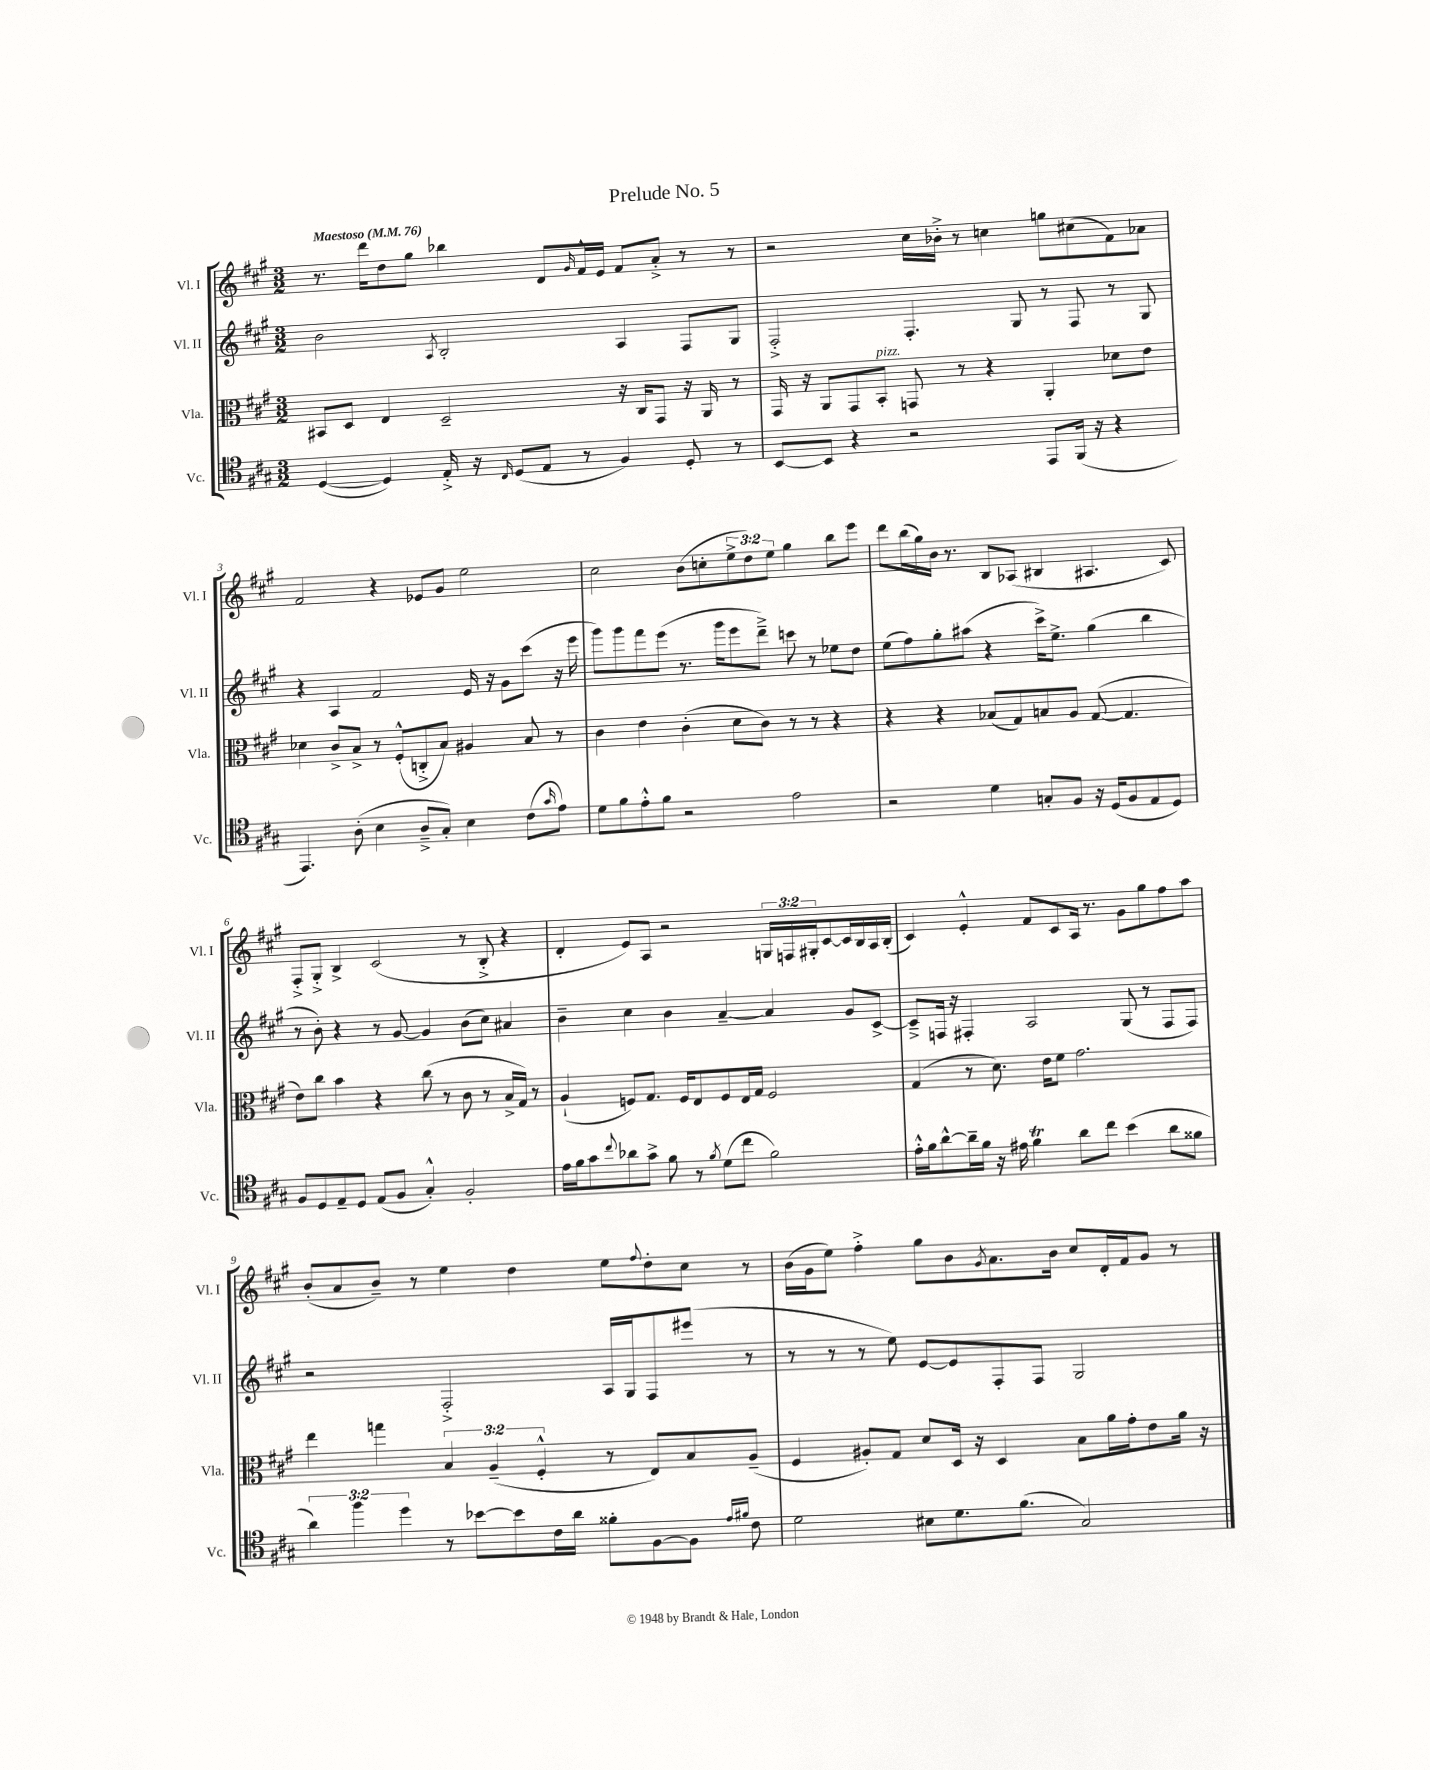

**kern	**kern	**kern	**kern
*staff4	*staff3	*staff2	*staff1
*clefC4	*clefC3	*clefG2	*clefG2
*k[f#c#g#]	*k[f#c#g#]	*k[f#c#g#]	*k[f#c#g#]
*M3/2	*M3/2	*M3/2	*M3/2
*MM76	*MM76	*MM76	*MM76
([4D	8BB#	2b	8.r
.	8D	.	.
.	.	.	16ddd
4D])	4E	.	8dd
.	.	.	8gg#
.	.	8qA	.
16E'^	2D~	2B'	4bb-
16r	.	.	.
16qqC#	.	.	.
(8D	.	.	.
8E	.	.	8d
.	.	.	16qqg#
8r	.	.	16f#^^
.	.	.	16e
4F#)	16r	4A	8f#
.	16C#	.	.
.	8GG#	.	8a'^
8D'	16r	8F#	8r
.	16AA	.	.
8r	8r	8G#	8r
=	=	=	=
[8BB	16GG#	2F#'^	2r
.	16r	.	.
8BB]	8AA	.	.
4r	8GG#	.	.
.	8BB'	.	.
2r	8GG	4.F#'	16cc#
.	.	.	16b-'^
.	8r	.	8r
.	4r	.	4cc
.	.	8G#	.
8EE	4AA'	8r	8gg
(16FF#	.	8F#	(8cc#
16r	.	.	.
4r	8d-	8r	8f#)
.	8e	8G#	8a-
=	=	=	=
4.EE)	4d-	4r	2f#
.	8c#^	4A	.
(8A'	8B^	.	.
4B	8r	2f#	4r
.	(8F#'^^	.	.
8A~^	8C'^	.	8e-
8G#')	8B)	.	8g#
4B	4A#	16e	2ee
.	.	16r	.
.	.	8g#	.
(8c#	8B	(8ccc#	.
16qqg#	.	.	.
8e)	8r	16r	.
.	.	16eee	.
=	=	=	=
8d	4c#	8ggg#)	2cc#
8f#	.	8ggg#	.
8e'^^	4e	8fff#	.
8f#	.	(8eee	.
2r	(4c#'	8.r	(8b
.	.	.	8cc'
.	.	16ggg#	.
.	8d	8eee	12ee^
.	.	.	12dd)
.	8c#)	8ddd~^)	.
.	.	.	12ee
2e	8r	8ccc	4gg#
.	8r	8r	.
.	4r	8ee-	8bb
.	.	8dd	8eee
=	=	=	=
2r	4r	(8ee	8ddd
.	.	8ff#)	(16bb
.	.	.	16gg#)
.	4r	8gg#'	16b
.	.	.	8.r
.	.	(8aa#	.
4d	(8B-	4r	8B
.	8G#)	.	(8A-
8G'	8B	16ccc#^)	4B#
.	.	8.ee^	.
8F#	8A	.	.
16r	([8G#	(4gg#	4.A#
(16D	.	.	.
8F#	4.G#]	.	.
8E	.	4bb	.
8D)	.	.	8c#)
=	=	=	=
8F#	8e)	8r	8F#'^
8D	8cc#	8b')	8G#'^
8E~	4b	4r	4B^
8D	.	.	.
(8E	4r	8r	(2c#
8F#	.	[8g#	.
4G#'^^)	(8cc#	4g#]	.
.	8r	.	.
2F#'	8c#	(8b	8r
.	8r	8cc#)	8B'^
.	16B^	4a#	4r
.	16G#)	.	.
.	8r	.	.
=	=	=	=
16e	(4A`	4b~	4d'
16f#	.	.	.
8g#	.	.	.
8qqcc#	.	.	.
8a-	8F)	4cc#	8e)
8g#^	8.G#	.	8A
8f#	.	4b	2r
.	16F	.	.
8r	8E	.	.
8qf#	.	.	.
(8d	8F	[4a~	.
8cc#	16E	.	.
.	16G#	.	.
2f#)	2F	4a]	24G
.	.	.	24F
.	.	.	24G#'
.	.	.	[8c#
.	.	8g#	16c#]
.	.	.	16B
.	.	[8c#^	16A
.	.	.	(16B'
=	=	=	=
16e'^^	(4G#	8c#~^]	4c#)
16f#	.	.	.
[8a^^	.	16F	.
.	.	16r	.
16a~]	8r	4F#'	4e'^^
16f#	.	.	.
16r	8.d)	.	.
16e#	.	.	.
4f#	.	2A	8f#
.	16e	.	.
.	8f#	.	8c#
8a	2.g#	.	16A
.	.	.	8.r
8cc#	.	.	.
(4b	.	(8G#	8g#
.	.	8r	8gg#
8a	.	8F#	8ff#
8f##	.	8F#)	8aa
=	=	=	=
6a)	4ee	2r	(8b'
.	.	.	8a
6ff#	.	.	.
.	4gg	.	8b~)
6dd	.	.	.
.	.	.	8r
8r	6B	2F#'^	4ee
[8b-	.	.	.
.	(6A~	.	.
8b-]	.	.	4dd
.	6F#'^^	.	.
16c#	.	.	.
16a	.	.	.
8f##'	8r	16A	8ee
.	.	16G#	.
.	.	.	8qqff#
[8F#	8E)	8F#	8dd'
8F#]	8B	(8eee#	8cc#
16qqe	.	.	.
16qqf#	.	.	.
8c#	(8A~	8r	8r
=	=	=	=
2d	4F#	8r	(16b
.	.	.	16g#
.	.	8r	8ee)
.	8A#')	8r	4ff#'^
.	8G#	8ee)	.
8B#	8d	[8e	8gg#
8.d	16D	8e]	8b
.	16r	.	.
.	.	.	8qg#
.	4D	8F#'	8.a
(8.f#	.	.	.
.	.	8F#	.
.	.	.	16b
2G#)	8B	2G#	8cc#
.	16a	.	16d'
.	16g#'	.	16f#
.	8e	.	8g#
.	16a	.	8r
.	16r	.	.
==	==	==	==
*-	*-	*-	*-
